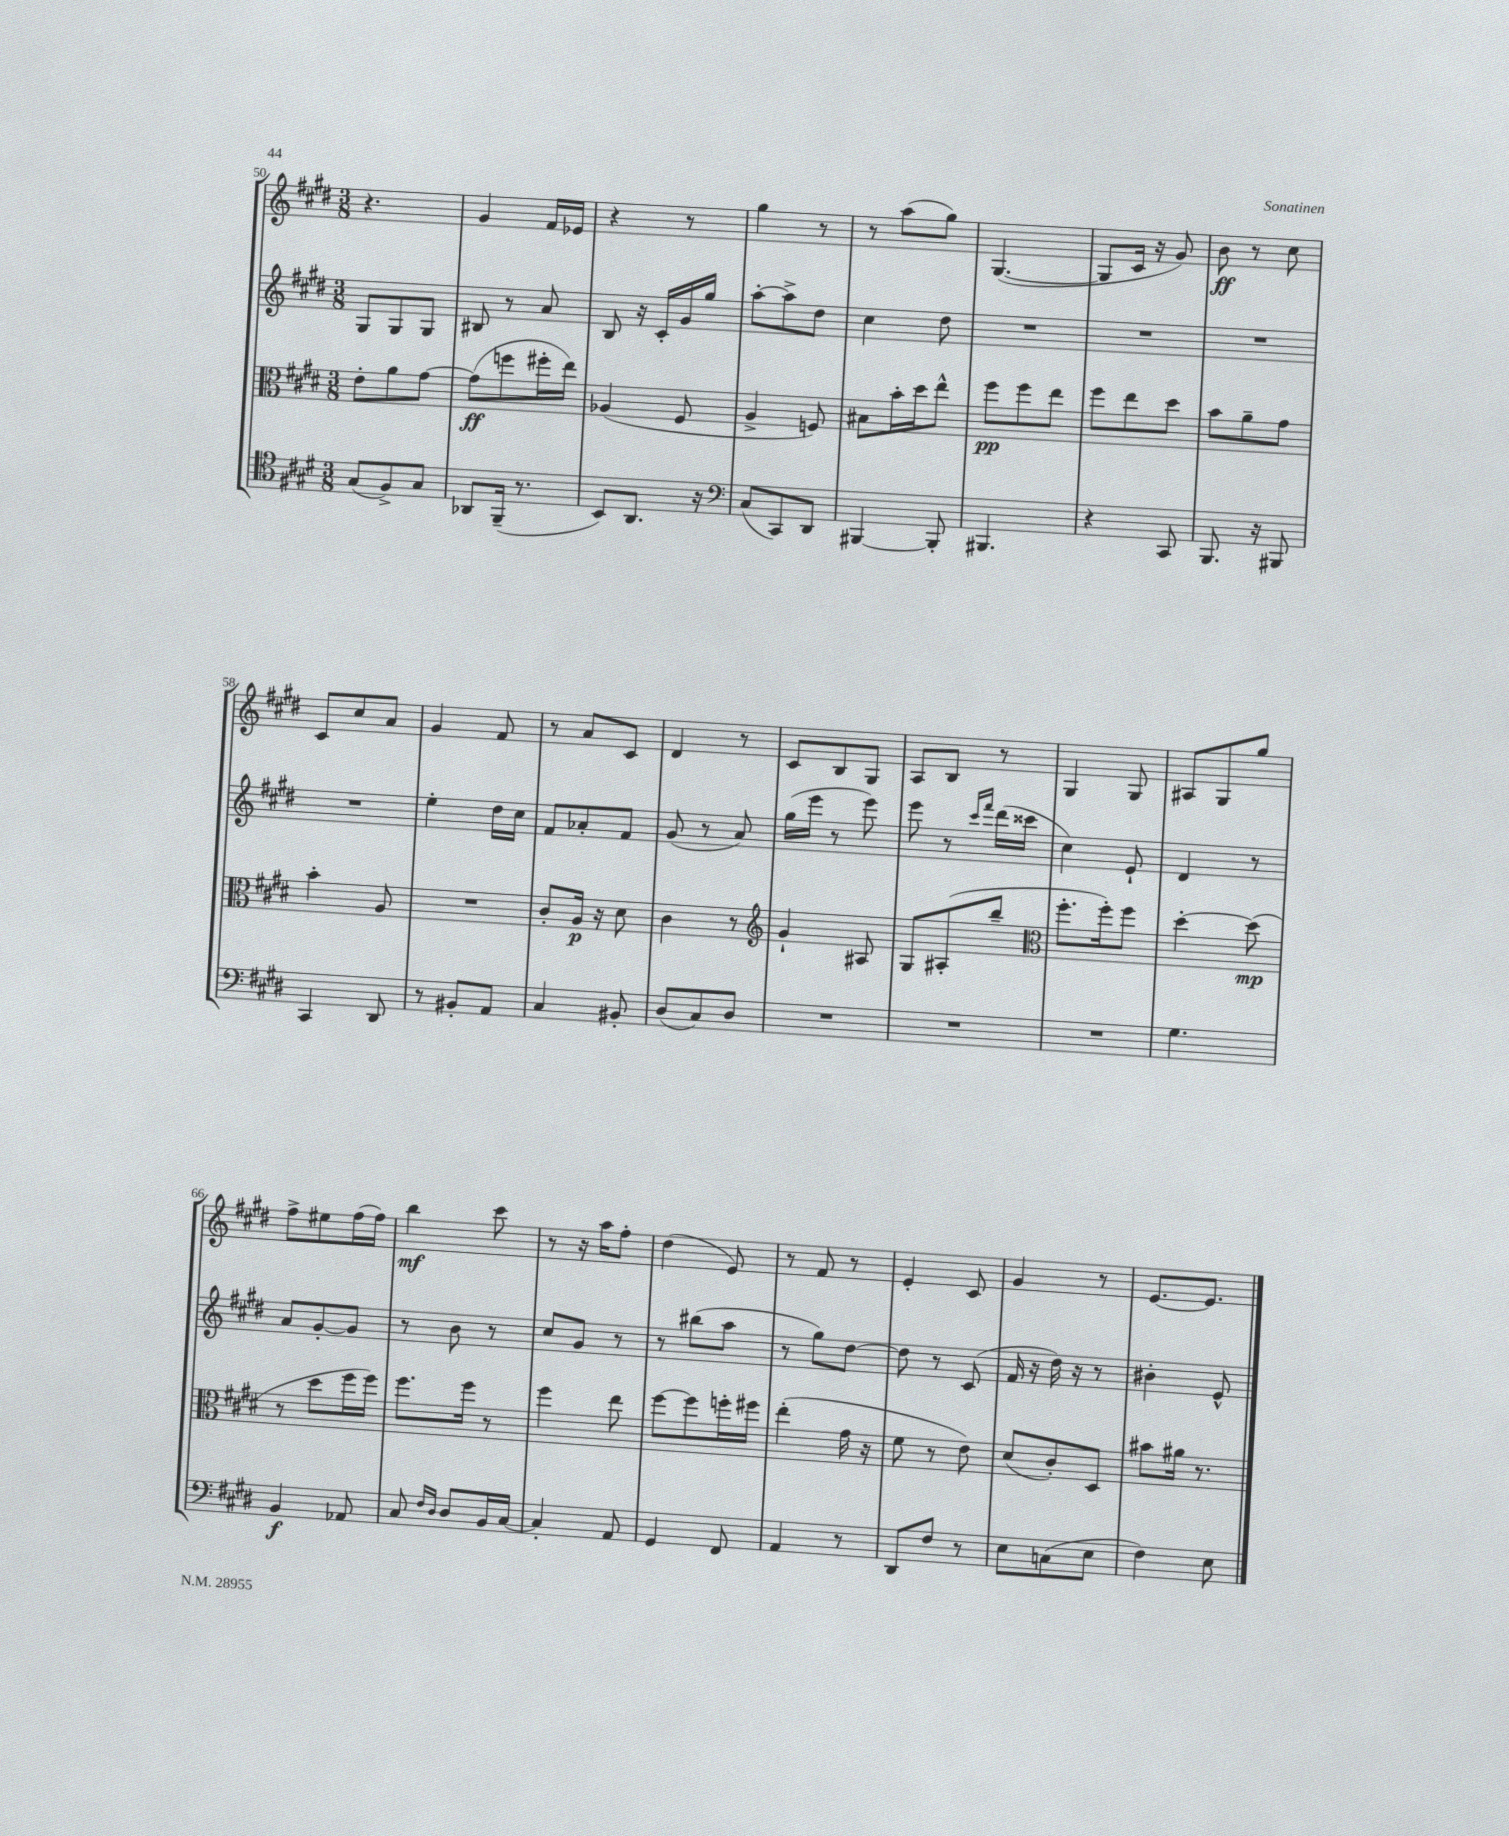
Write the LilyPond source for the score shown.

<<
\new StaffGroup <<
\new Staff = "s0" {
    \clef treble \key e \major \numericTimeSignature \time 3/8
    r4. |
    gis'4 fis'16 ees'16 |
    r4 r8 |
    gis''4 r8 |
    r8 a''8( gis''8) |
    gis4.~( |
    gis8 cis'16 r16 gis'8) |
    b'8\ff r8 cis''8 |
    cis'8 cis''8 a'8 |
    gis'4 fis'8 |
    r8 a'8 cis'8 |
    dis'4 r8 |
    cis'8 b8 gis8 |
    a8 b8 r8 |
    gis4 gis8 |
    ais8 gis8 gis''8 |
    fis''8-> eis''8 fis''16( fis''16) |
    b''4\mf cis'''8 |
    r8 r16 a''16 fis''8-. |
    dis''4( e'8) |
    r8 fis'8 r8 |
    e'4-. cis'8 |
    gis'4 r8 |
    e'8.~ e'8. \bar "|." |
}
\new Staff = "s1" {
    \clef treble \key e \major \numericTimeSignature \time 3/8
    gis8 gis8 gis8 |
    bis8 r8 a'8 |
    b8 r16 cis'16-. gis'16 gis''16 |
    a''8~-. a''8-> dis''8 |
    cis''4 dis''8 |
    R4. |
    R4. |
    R4. |
    R4. |
    e''4-. dis''16 cis''16 |
    fis'8 aes'8-. fis'8 |
    gis'8( r8 a'8) |
    gis''16( e'''16 r8 e'''8) |
    e'''8 r8 \grace { cis'''16 fis'''16 } dis'''16( cisis'''16 |
    cis''4) e'8-! |
    dis'4 r8 |
    a'8 gis'8~-. gis'8 |
    r8 b'8 r8 |
    cis''8 gis'8 r8 |
    r8 bis''8( a''8 |
    r8 gis''8) dis''8~ |
    dis''8 r8 cis'8( |
    fis'16 r16 dis''16) r16 r8 |
    bis'4-. e'8-^ \bar "|." |
}
\new Staff = "s2" {
    \clef alto \key e \major \numericTimeSignature \time 3/8
    e'8-. a'8 gis'8~ |
    gis'8\ff( f''8 fis''16-. e''16) |
    aes4( fis8 |
    a4-> f8) |
    bis8 b'16-. dis''16 e''8-^ |
    fis''8\pp fis''8 e''8 |
    fis''8 e''8 dis''8 |
    b'8 a'8-- gis'8 |
    b'4-. a8 |
    R4. |
    cis'8-. a16\p r16 dis'8 |
    cis'4 r8 |
    \clef treble gis'4-! ais8 |
    gis8 ais8-.( b''8-- |
    \clef alto fis''8.-. fis''16-.) fis''8 |
    dis''4~-. dis''8\mp( |
    r8 dis''8 fis''16 fis''16) |
    fis''8. fis''16 r8 |
    fis''4 e''8 |
    fis''8~ fis''8 f''16-. fis''16 |
    e''4-.( gis'16 r16 |
    fis'8 r8 e'8) |
    dis'8( cis'8-.) dis8 |
    bis'8 ais'16 r8. \bar "|." |
}
\new Staff = "s3" {
    \clef tenor \key e \major \numericTimeSignature \time 3/8
    gis8( fis8->) gis8 |
    aes,8 fis,16--( r8. |
    b,8) a,8. r16 |
    \clef bass cis8( cis,8) dis,8 |
    bis,,4~ bis,,8-. |
    bis,,4. |
    r4 cis,8 |
    b,,8. r16 bis,,8 |
    cis,4 dis,8 |
    r8 bis,8-. a,8 |
    cis4 bis,8-. |
    dis8( cis8) dis8 |
    R4. |
    R4. |
    R4. |
    gis4. |
    b,4\f aes,8 |
    cis8 \grace { fis16 dis16 } dis8 b,16 cis16~ |
    cis4-. a,8 |
    gis,4 fis,8 |
    a,4 r8 |
    dis,8 fis8 r8 |
    e8 c8( e8 |
    fis4) e8 \bar "|." |
}
>>
>>
\layout { \context { \Score currentBarNumber = #50 } }
